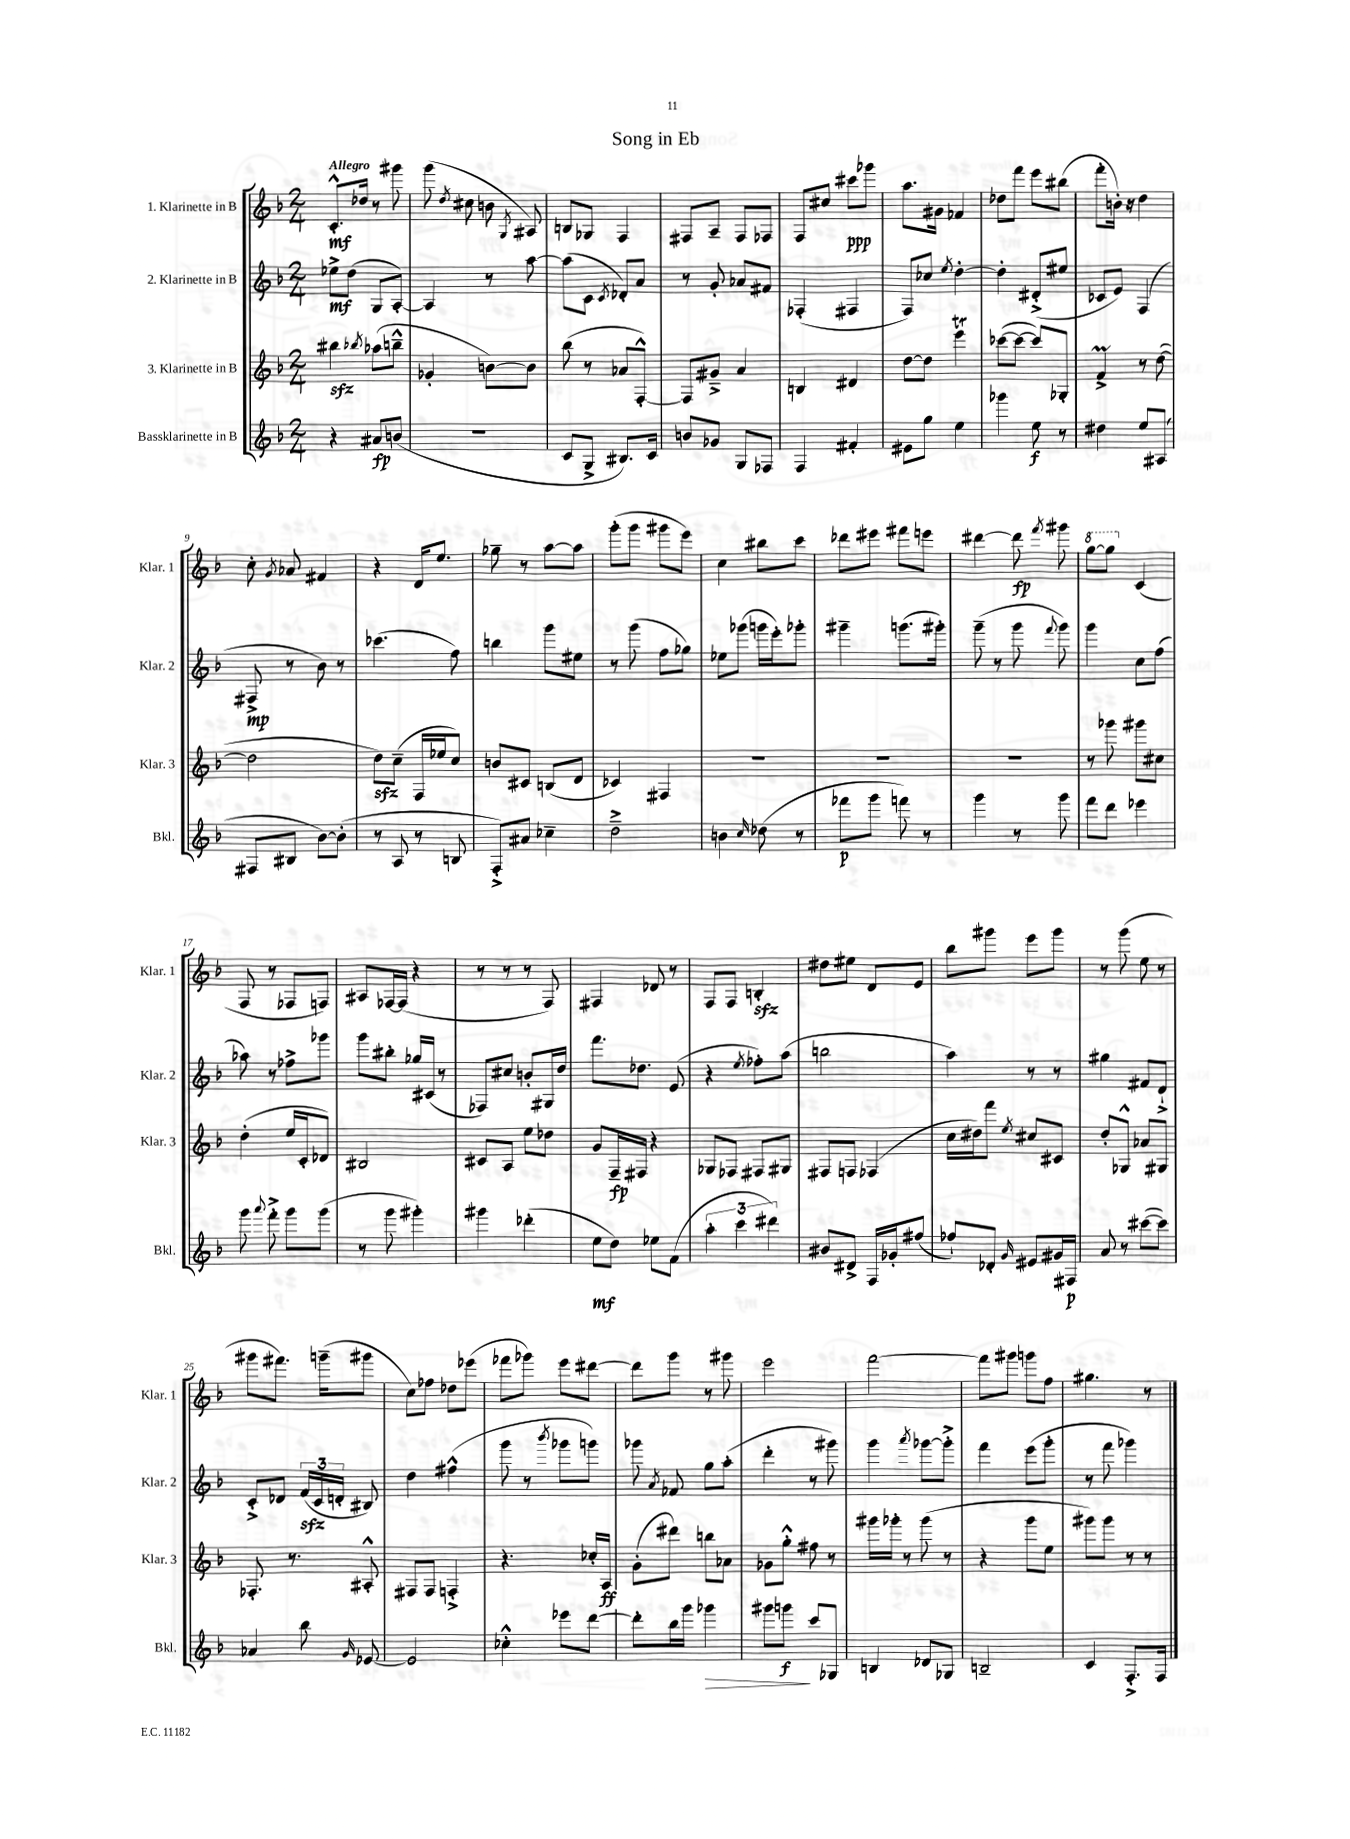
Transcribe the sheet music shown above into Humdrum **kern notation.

**kern	**kern	**kern	**kern
*staff4	*staff3	*staff2	*staff1
*clefG2	*clefG2	*clefG2	*clefG2
*k[b-]	*k[b-]	*k[b-]	*k[b-]
*M2/4	*M2/4	*M2/4	*M2/4
4r	4bb#\	8ee-^\L	8.c'^^/L
.	.	(8dd\J	.
.	.	.	16dd-/Jk
.	8qbb-/	.	.
8a#/L	(8aa-\L	8G/L	8r
(8b/J	8bb~^^\J	[8A'/J)	8ggg#\
=	=	=	=
2r	4g-'/	4A/]	(8ggg\
.	.	.	8qdd/
.	.	.	8cc#\
.	[8b\L)	8r	8b\
.	.	.	8qG/
.	8b\]J	[8aa\	8A#/)
=	=	=	=
8c/L	(8bb-\	(8aa\]L	8B/L
8G^/J	8r	8c\J	8G-/J
.	.	8qc/	.
8.B#/L)	8a-/L	8d-'/L)	4F/
.	[8F'^^/J)	8a/J	.
16c/Jk	.	.	.
=	=	=	=
8b/L	8F/]L	8r	8F#/L
8g-/J	8g#~^/J	8g'/	8A~/J
8G/L	4a/	8a-/L	8F#/L
8F-/J	.	8f#/J	8F-/J
=	=	=	=
4F/	4B/	(4F-'/	8F/L
.	.	.	8cc#/J
4f#'/	4d#/	4F#/	8ccc#\L
.	.	.	8ggg-\J
=	=	=	=
8e#\L	[8dd\L	8F/L)	8.aa\L
8gg\J	8dd\]J	8cc-/J	.
.	.	.	16g#\Jk
.	.	8qee/	.
4ee\	4eee\	[4dd'\	4f-/
=	=	=	=
4ggg-\	([8ccc-\L	4dd'\]	8dd-\L
.	8ccc-\_J	.	8fff\J
8ee\	8ccc-/]L)	(8d#'^/L	8eee\L
8r	8G-'/J	8ee#/J	(8bb#\J
=	=	=	=
4dd#\	4f^/	8c-/L	8fff'\L
.	.	8e/J)	16b'\Jk)
.	.	.	16r
8ee/L	8r	(4F/	4dd\
(8A#/J	([8dd\	.	.
=	=	=	=
8F#/L	2dd\]	8F#^/	8cc'\
.	.	.	8qg/
8B#/J	.	8r	8a-/
[8b-\L)	.	8b-\)	4f#/
(8b-'\]J	.	8r	.
=	=	=	=
8r	8dd\L)	(4.ccc-\	4r
8A/	(8cc~\J	.	.
8r	16F/LL	.	16d/LK
.	16ee-/J	.	8.ee/J
8B/	8cc/J)	8ff\)	.
=	=	=	=
8F'^/L)	8b/L	4bb\	8gg-~\
8a#/J	8c#/J	.	8r
4cc-~\	(8B/L	8ggg\L	[8aa\L
.	8d/J	8ee#\J	8aa\]J
=	=	=	=
2dd~^\	4c-/)	8r	(8ggg'\L
.	.	(8ggg\	8ggg\J
.	4F#/	8ff\L	8ggg#\L
.	.	8gg-\J)	8eee\J)
=	=	=	=
4b\	2r	8ee-\L	4cc\
.	.	(8ggg-\J	.
16qqcc/	.	.	.
(8dd-\	.	16ggg\LL	8bb#\L
.	.	16eee'\J)	.
8r	.	8ggg-'\J	8ccc\J
=	=	=	=
8fff-\L	2r	4ggg#~\	8ddd-\L
8ggg\J	.	.	8eee#\J
8fff\)	.	(8.ggg\L	8fff#\L
8r	.	.	8eee\J
.	.	16ggg#'\Jk)	.
=	=	=	=
4ggg\	2r	(8ggg~\	[4ddd#\
.	.	8r	.
8r	.	8ggg\	8ddd#\]
.	.	8qqfff/	8qfff/
8ggg\	.	8ggg\)	8ggg#\
=	=	=	=
8fff\L	8r	4ggg\	[8ggg\L
8ddd\J	8ggg-\	.	8ggg\]J
4eee-\	8ggg#\L	8cc\L	(4c/
.	8cc#\J	(8ff\J	.
=	=	=	=
8ggg\	(4dd'\	8aa-\)	8F/
8qqaaa/	.	.	.
8fff'^\	.	8r	8r
8ggg\L	16ee/LL	8ff-^\L	8F-/L
.	16c'/J	.	.
(8ggg\J	8d-/J)	8ggg-\J	8F/J)
=	=	=	=
8r	2B#/	8ggg\L	8A#/L
8ggg\	.	8bb#'\J	[16F-/L
.	.	.	(16F-/]JJ
4ggg#'\)	.	16gg-/LL	4r
.	.	(16c#/JJ	.
.	.	8r	.
=	=	=	=
4ggg#\	8c#/L	8F-/L)	8r
.	8A/J	8cc#/J	8r
(4ddd-'\	8ee\L	8b'/L	8r
.	8dd-\J	16G#/L	8F/)
.	.	16dd/JJ	.
=	=	=	=
8ee\L	8g/L	8.fff\L	4F#/
8dd\J)	16F~/L	.	.
.	16F#/JJ	8.dd-\J	.
8ee-\L	4r	.	8d-/
(8f\J	.	(8e/	8r
=	=	=	=
6aa'\	8G-/L	4r	8F/L
.	8F-/J	.	8F/J
6ccc\	.	.	.
.	.	8qee/	.
.	8F#/L	8ff-'\L)	4B'/
6ddd#\)	.	.	.
.	8G#/J	(8aa\J	.
=	=	=	=
8b#/L	8F#/L	2bb\	8dd#\L
8d#^/J	8F/J	.	8ee#\J
16F/LL	(4F-/	.	8d/L
16g-'/J	.	.	.
(8ff#/J	.	.	8e/J
=	=	=	=
8ff-`/L)	16cc\LL	4aa\)	8bb-\L
.	16dd#\J)	.	.
8d-'/J	8fff\J	.	8ggg#\J
16qqg/	8qee/	.	.
8e#/L	8cc#/L	8r	8eee\L
16g#/L	8c#/J	8r	8ggg#\J
16F#/JJ	.	.	.
=	=	=	=
8a/	8dd'/L	4gg#\	8r
8r	8G-^^/J	.	(8ggg\
([8ccc#\L	8a-/L	8f#/L	8ee\
8ccc#\]J)	8G#/J	8d`^/J	8r
=	=	=	=
4a-/	8.F-'/	8c'^/L	8ggg#\L
.	.	8d-/J	8.fff#\J)
.	8.r	.	.
8bb-\	.	(24f/LL	.
.	.	24c/	.
.	.	.	(16ggg~\LK
.	.	24d'/JJ	.
16qqg/	.	.	.
[8e-/	8A#'^^/	8B#/)	8ggg#\J
=	=	=	=
2e-/]	8F#/L	4dd\	8cc\L)
.	8F#/J	.	8ff-\J
.	4F'^/	(4ff#^^\	8dd-\L
.	.	.	(8eee-\J
=	=	=	=
4cc-'^^\	4.r	8ggg\	8fff-\L
.	.	8r	8ggg-\J)
.	.	8qbbb-/	.
8eee-\L	.	8ggg-\L	8eee\L
[8ddd\J	16cc-'/LL	8ggg\J)	[8ddd#\J
.	16A/JJ	.	.
=	=	=	=
8ddd'\]L	(8g'\L	8ggg-\	8ddd#\]L
.	.	8qa/	.
16bb-\L	8ddd#\J)	8f-/	8ggg\J
16ggg\JJ	.	.	.
4ggg-\	8bb\L	8gg\L	8r
.	8a-\J	(8aa'\J	8ggg#\
=	=	=	=
8ggg#\L	8g-\L	4ddd'\	2eee\
8ggg\J	8gg'^^\J	.	.
8ccc/L	8ff#\	8r	.
8G-/J	8r	8ggg#\)	.
=	=	=	=
4B/	16ggg#\LL	4ggg\	[2fff\
.	16ggg-'\JJ	.	.
.	8r	.	.
.	.	8qaaa/	.
8d-/L	(8ggg-\	[8ggg-\L	.
8G-/J	8r	8ggg-'^\]J	.
=	=	=	=
2B~/	4r	4fff\	8fff\]L
.	.	.	8ggg#\J
.	8ggg\L	(8eee\L	8ggg\L
.	8ee\J	8ggg'\J	8ff\J
=	=	=	=
4c/	8ggg#\L)	8r	4.gg#\
.	8ggg#\J	8fff\	.
8.F'^/L	8r	4ggg-\)	.
.	8r	.	8r
16F/Jk	.	.	.
==	==	==	==
*-	*-	*-	*-
